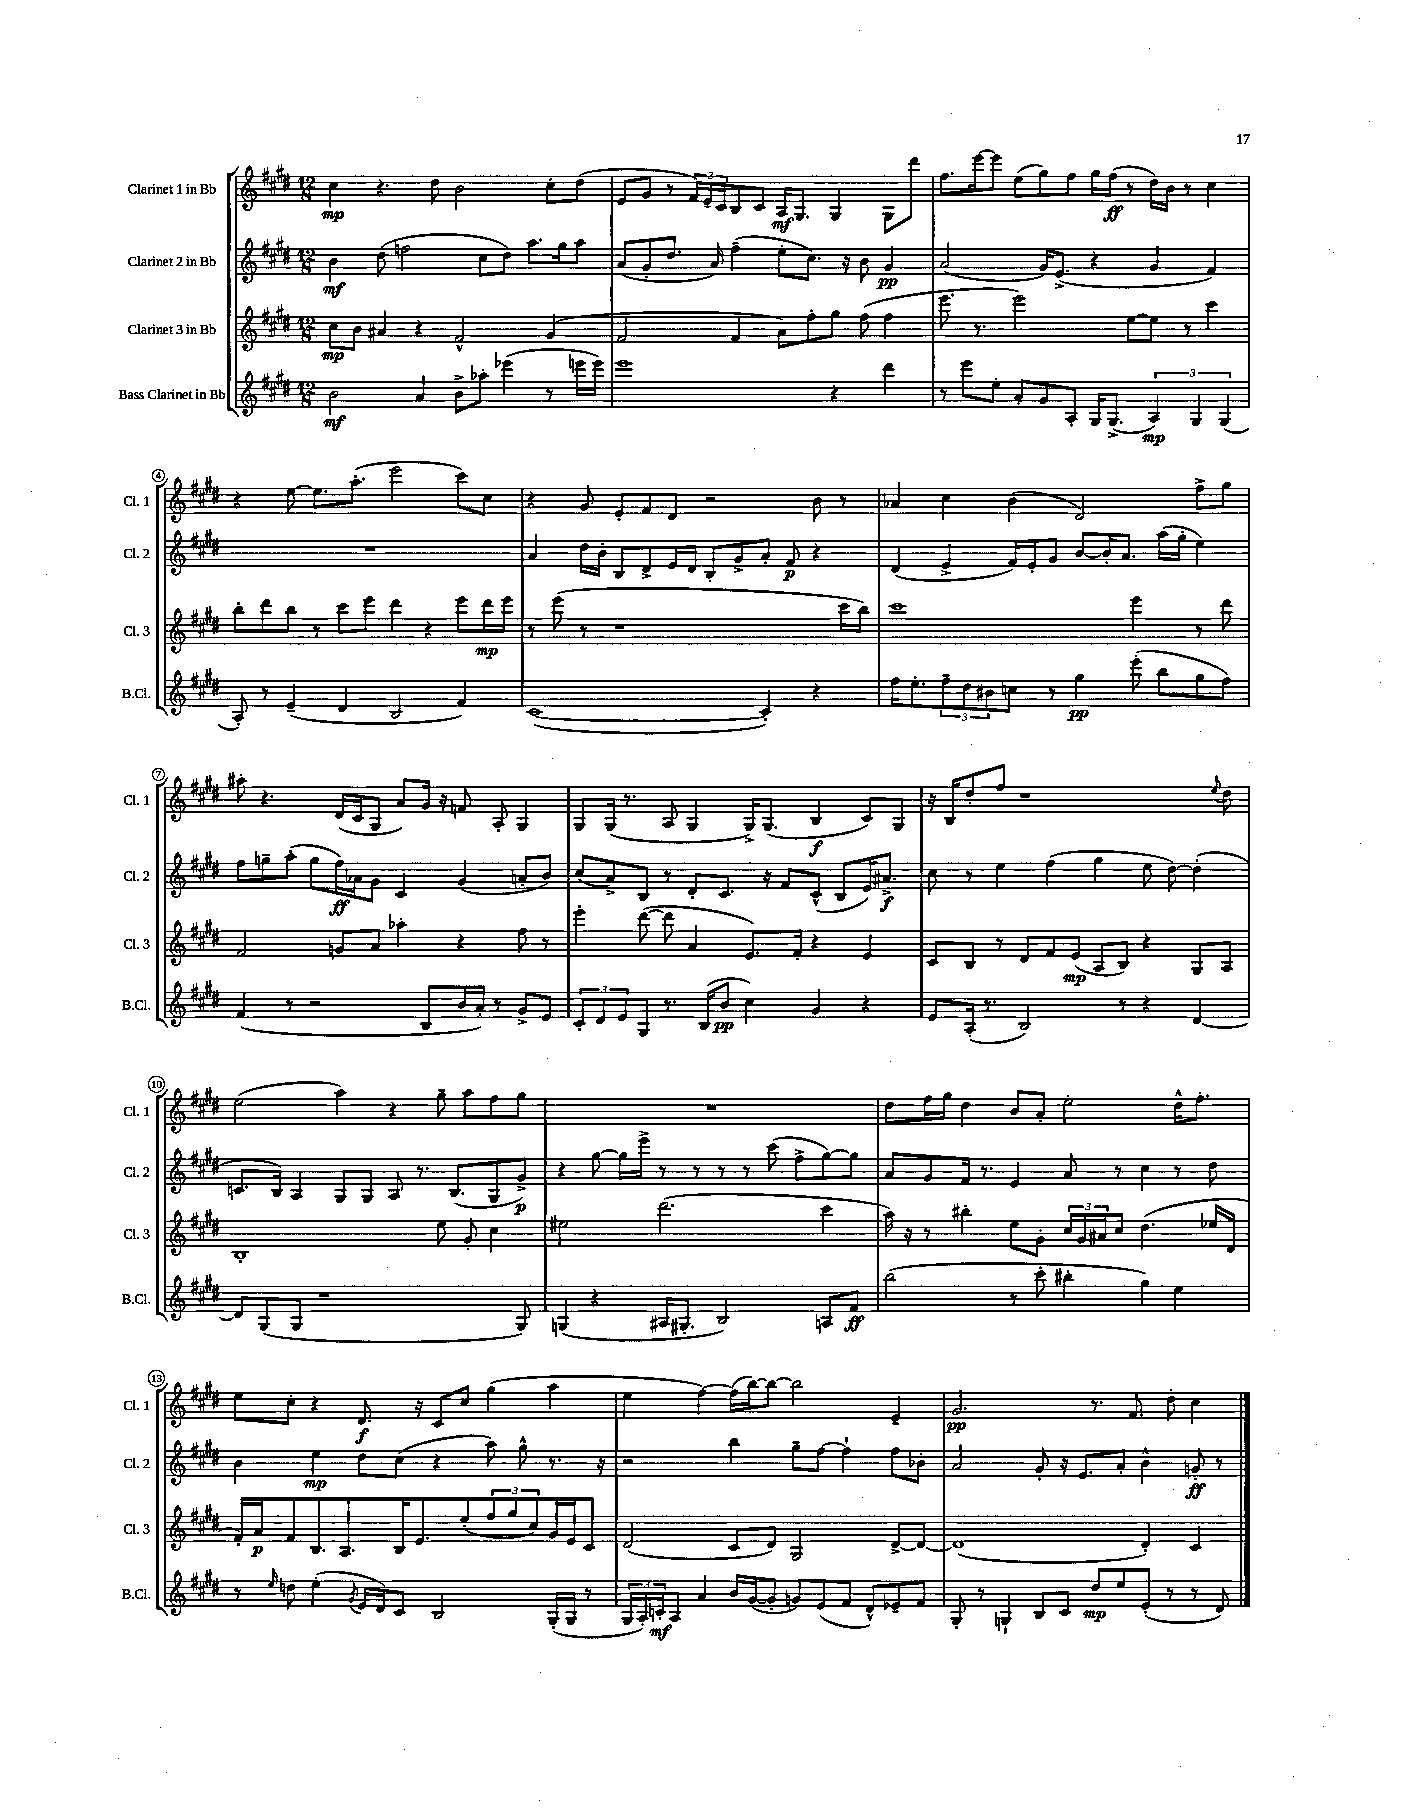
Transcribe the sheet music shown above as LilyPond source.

<<
\new StaffGroup <<
\new Staff = "s0" \with { instrumentName = "Clarinet 1 in Bb" shortInstrumentName = "Cl. 1" } {
    \clef treble \key e \major \numericTimeSignature \time 12/8
    cis''4\mp r4. dis''8 b'2 cis''8-. dis''8( |
    e'8 gis'8 r8 \tuplet 3/2 { fis'16) e'16-- cis'16 } b8 cis'8 a16\mf gis8. gis4 gis8 dis'''8 |
    fis''8. e'''16~ e'''8 e''8( gis''8) fis''8 gis''16 fis''16\ff( r8 dis''16) b'16 r8 cis''4 |
    r4 e''8~ e''8. a''8.-.( e'''2 cis'''8) cis''8 |
    r4 gis'8 e'8-. fis'8 dis'8 r2 b'8 r8 |
    aes'4 cis''4 b'4( dis'2) fis''8-> gis''8 |
    ais''8-. r4. dis'16( cis'16 gis8 a'8) gis'16 r16 f'8 a8-. gis4 |
    gis8 gis16( r8. a8 gis4 gis16->) gis8.( b4\f cis'8) gis8 |
    r16 b16 dis''8-. fis''8 r1 \appoggiatura { e''8 } dis''8 |
    e''2( a''4) r4 gis''8-- a''8 fis''8 gis''8 |
    R1. |
    dis''8 fis''16 gis''16 dis''4 b'8 a'8-. e''2-. dis''16-^ fis''8.-. |
    e''8 cis''8-. r4 dis'8.\f r16 cis'8 cis''8 gis''4( a''4 |
    e''4 fis''4~) fis''16( b''16~) b''8~ b''2 e'4-- |
    gis'2.\pp r8. fis'8. dis''8-. cis''4 \bar "|." |
}
\new Staff = "s1" \with { instrumentName = "Clarinet 2 in Bb" shortInstrumentName = "Cl. 2" } {
    \clef treble \key e \major \numericTimeSignature \time 12/8
    b'4\mf dis''8( f''2 cis''8 dis''8) a''8. gis''16 a''8 |
    a'8( gis'8-. dis''8. a'16) fis''4--( e''8-. cis''8.) r16 b'8 gis'4\pp |
    a'2( gis'16) e'8.->( r4 gis'4 fis'4) |
    R1. |
    a'4 dis''16 b'16-. b8 dis'8-> e'16 dis'16 b8-. gis'8-> a'8-. fis'8\p r4 |
    dis'4( e'4-> fis'16) e'16-. gis'8 b'8~ b'16-. a'8. a''16( gis''16-. e''4) |
    fis''8 g''8-- a''8-.( g''8 fis''16\ff) aes'16 gis'8 cis'4 gis'4( a'8-. b'8) |
    cis''8( a'8->) b8 r8 dis'8-. cis'8. r16 fis'8 cis'8-^( b8 e'16) ais'8.->\f |
    cis''8 r8 e''4 fis''4( gis''4 e''8 dis''8~) dis''4-.( |
    c'8. b16) a4 gis8 gis8 a8 r8. b8.( gis8 gis'8->\p) |
    r4 gis''8~ gis''16 e'''16-> r8 r8 r8 r8 cis'''8( fis''8-> gis''8~) gis''8 |
    a'8 gis'8 fis'16 r8. e'4 a'8 r8 cis''4 r8 dis''8 |
    b'4 e''4\mp dis''8 cis''8( r4 a''8) gis''8-^ r8. r16 |
    r2 b''4 gis''8-- fis''8~ fis''4-! fis''8 bes'8-. |
    a'2 gis'8-. r16 e'8. a'8-. b'4-^ g'8-.\ff r8 \bar "|." |
}
\new Staff = "s2" \with { instrumentName = "Clarinet 3 in Bb" shortInstrumentName = "Cl. 3" } {
    \clef treble \key e \major \numericTimeSignature \time 12/8
    cis''8\mp b'8 ais'4 r4 fis'2-^ gis'4( |
    fis'2 fis'4 a'8) fis''8-. gis''8 fis''8( fis''4 |
    e'''8. r8. e'''2) e''8~ e''8 r8 cis'''4 |
    b''8-. dis'''8 b''8 r8 cis'''8 e'''8 dis'''4 r4 e'''8 dis'''16\mp e'''16 |
    r8 e'''8( r8 r1 cis'''16 b''16) |
    cis'''1 e'''4 r8 dis'''8 |
    fis'2 g'8 a'8 aes''4-. r4 fis''8 r8 |
    e'''4-. dis'''8~( dis'''8 a'4 e'8.) fis'16-. r4 e'4 |
    cis'8 b8 r8 dis'8 fis'8 e'8\mp( a8 b8) r4 gis8 a8 |
    b1-. e''8 gis'8-. cis''4 |
    eis''2 dis'''2.( cis'''4 |
    a''16) r16 r8 bis''4-. e''8 gis'8-. \tuplet 3/2 { cis''16 gis'16 ais'16 } cis''8 dis''4.( ees''16 dis'16 |
    fis'16-.) a'16\p fis'8 b8. a8. b16 e'8. e''8-.( \tuplet 3/2 { fis''8 gis''8 cis''8) } gis'16 e'16 cis'8 |
    dis'2( cis'8 dis'8) gis2 dis'8~-> dis'8~ |
    dis'1( dis'4-.) cis'4 \bar "|." |
}
\new Staff = "s3" \with { instrumentName = "Bass Clarinet in Bb" shortInstrumentName = "B.Cl." } {
    \clef treble \key e \major \numericTimeSignature \time 12/8
    b'2\mf a'4 b'8-> aes''8-. ees'''4( r8 e'''16 e'''16) |
    e'''1 r4 dis'''4 |
    r8 e'''8 e''8-. a'8-. gis'8 a8-. gis16 gis8.->( \tuplet 3/2 { a4\mp) gis4 gis4( } |
    a8-.) r8 e'4--( dis'4 b2 fis'4) |
    cis'1~( cis'4-.) r4 |
    fis''16 e''8.-. \tuplet 3/2 { fis''8-- dis''8 bis'8 } c''8 r8 gis''4\pp e'''8-.( b''8 gis''8 fis''8) |
    fis'4( r8 r2 b8 b'16 a'16-.) r8 gis'8-> e'8 |
    \tuplet 3/2 { cis'8-. dis'8 e'8 } gis8 r8. b16( b'8\pp cis''4) gis'4 r4 |
    e'8 a16-.( r8. b2) r8 r4 dis'4~ |
    dis'8 gis8( gis8 r1 gis8) |
    g4( r4 ais16 gis8.-. b2) a8 fis'8\ff |
    b''2( r8 cis'''8-. bis''4-. gis''4) e''4 |
    r8 \grace { e''16 } d''8 e''4-.( \acciaccatura { gis'8 } e'16 dis'16) cis'8 b2 gis16-.( gis16 r8 |
    \tuplet 3/2 { gis16 a16-.) c'16-.\mf } a8 a'4 b'16 gis'16~( gis'8-. g'8) e'8( fis'8 dis'8-^) ees'8-- fis'8 |
    gis8-. r8 g4-! b8 cis'8 dis''8\mp e''8 e'8-.( r8 r8 dis'8) \bar "|." |
}
>>
>>
\layout { \context { \Score \override BarNumber.stencil = #(make-stencil-circler 0.1 0.3 ly:text-interface::print) } }
